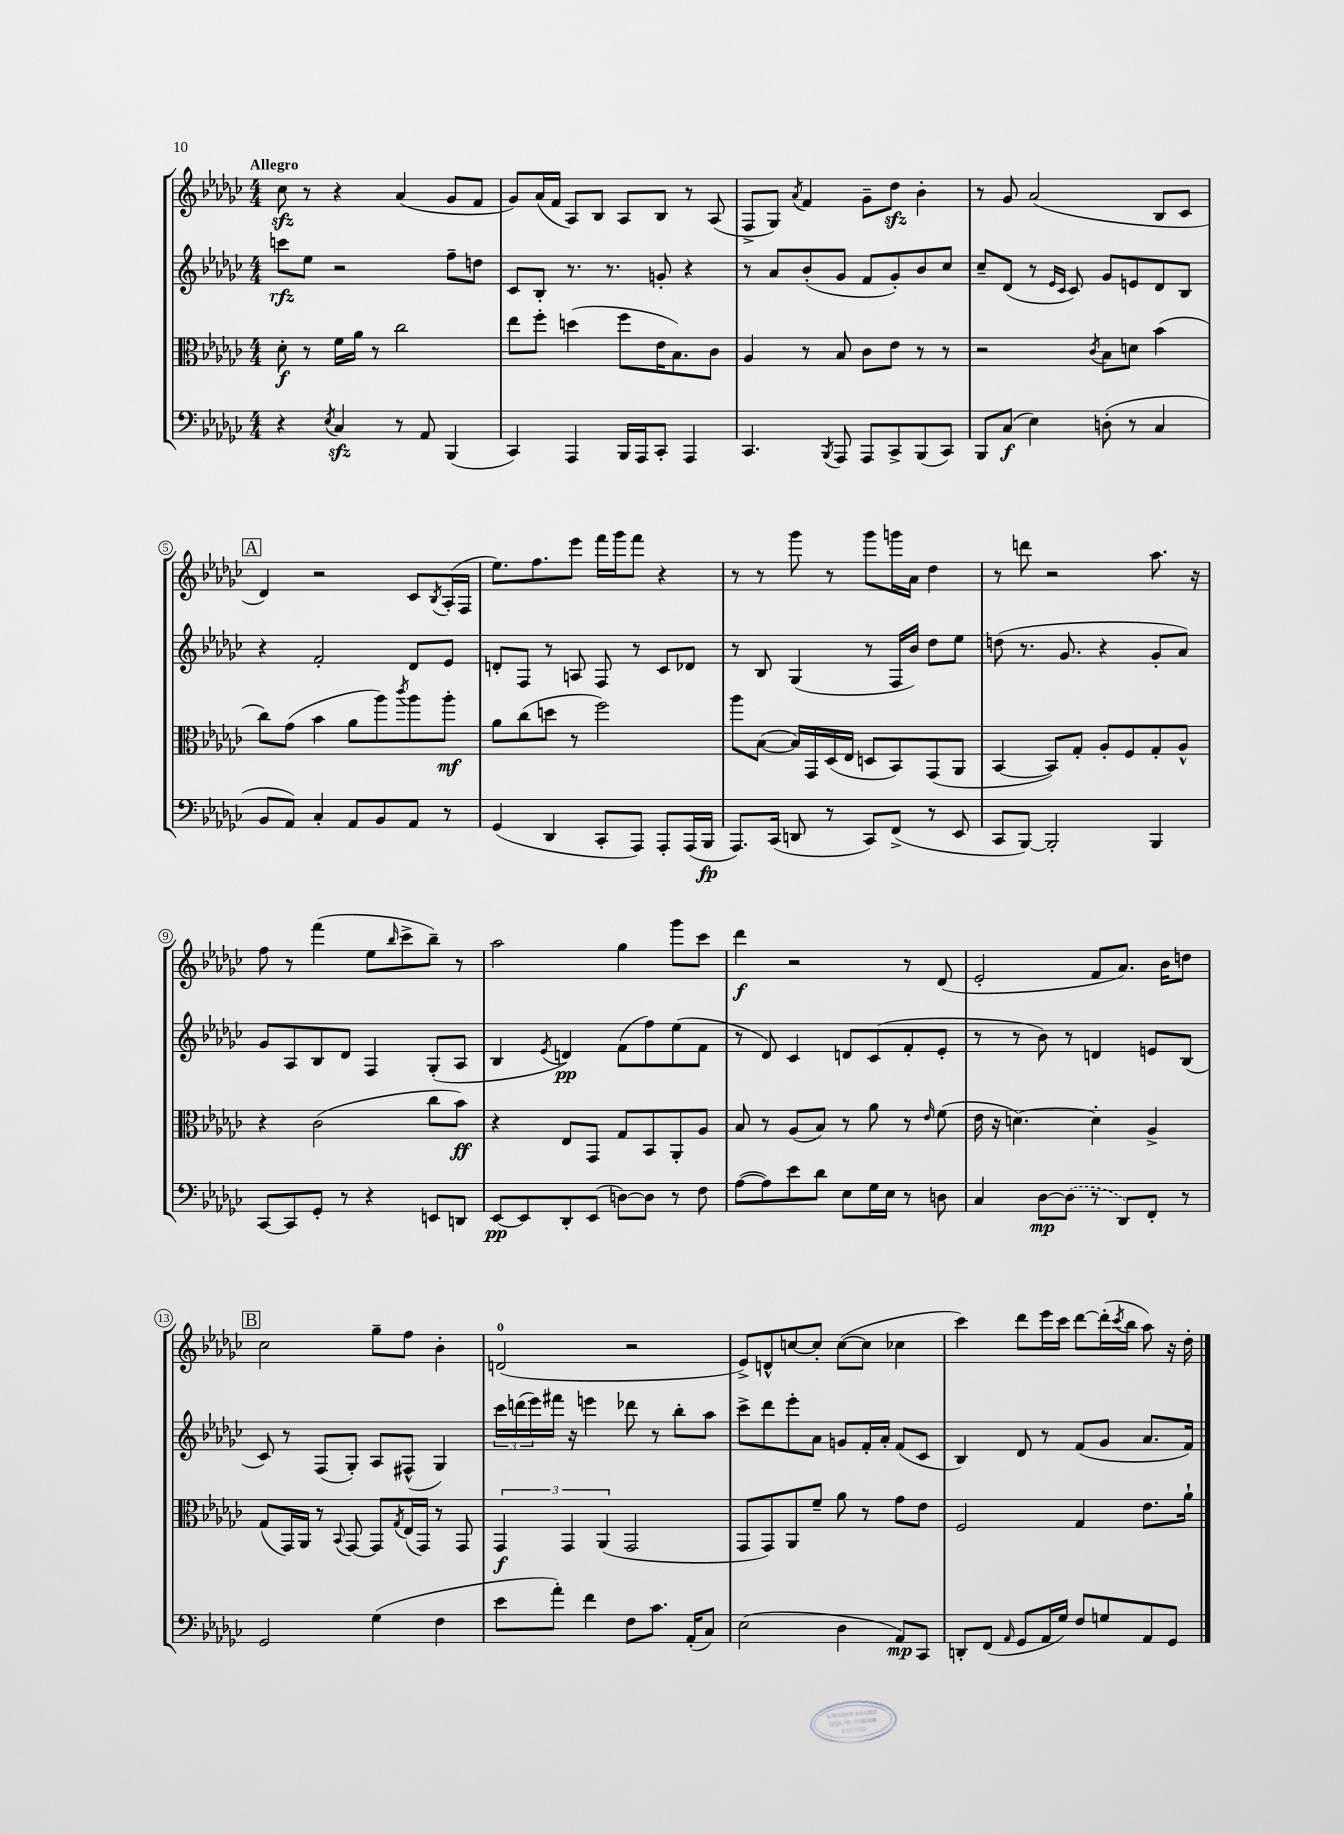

**kern	**dynam	**kern	**dynam	**kern	**dynam	**kern	**dynam
*part4	*part4	*part3	*part3	*part2	*part2	*part1	*part1
*staff4	*staff4	*staff3	*staff3	*staff2	*staff2	*staff1	*staff1
*clefF4	*	*clefC3	*	*clefG2	*	*clefG2	*
*k[b-e-a-d-g-c-]	*	*k[b-e-a-d-g-c-]	*	*k[b-e-a-d-g-c-]	*	*k[b-e-a-d-g-c-]	*
*M4/4	*	*M4/4	*	*M4/4	*	*M4/4	*
=1	=1	=1	=1	=1	=1	=1	=1
!	!	!	!	!	!	!LO:TX:a:B:t=Allegro	!
4r	.	8d-'\	f	8cccn\L	rfz	8cc-zz\	.
.	.	8r	.	8ee-\J	.	8r	.
8qE-/	.	.	.	.	.	.	.
4C-zz/	.	16f\LL	.	2r	.	4r	.
.	.	16a-\JJ	.	.	.	.	.
.	.	8r	.	.	.	.	.
8r	.	2cc-\	.	.	.	(4a-/	.
8AA-/	.	.	.	.	.	.	.
(4BBB-/	.	.	.	8ff~\L	.	8g-/L	.
.	.	.	.	8ddn\J	.	8f/J	.
=2	=2	=2	=2	=2	=2	=2	=2
4CC-/)	.	8ee-\L	.	8c-/L	.	8g-/L)	.
.	.	8ff'\J	.	8B-'/J	.	(16a-/L	.
.	.	.	.	.	.	16f/JJ	.
4AAA-/	.	(4ddn\	.	8.r	.	8A-/L)	.
.	.	.	.	.	.	8B-/J	.
.	.	.	.	8.r	.	.	.
16BBB-/LL	.	8ff\L	.	.	.	8A-/L	.
16AAA-/J	.	.	.	.	.	.	.
8CC-'/J	.	16e-\K	.	8gn'/	.	8B-/J	.
.	.	8.B-\)	.	.	.	.	.
4AAA-/	.	.	.	4r	.	8r	.
.	.	8c-\J	.	.	.	(8A-/	.
=3	=3	=3	=3	=3	=3	=3	=3
4.CC-/	.	4A-/	.	8r	.	8F^/L	.
.	.	.	.	8a-/L	.	8G-/J)	.
.	.	.	.	.	.	8qa-/	.
.	.	8r	.	(8b-'/	.	4f/	.
8qBBB-/	.	.	.	.	.	.	.
8AAA-/	.	8B-/	.	8g-/J	.	.	.
8AAA-/L	.	8c-\L	.	8f/L	.	8g-~\L	.
8CC-^/	.	8e-\J	.	8g-'/)	.	8dd-zz\J	.
(8BBB-/	.	8r	.	8b-/	.	4b-'\	.
8CC-/J)	.	8r	.	8cc-/J	.	.	.
=4	=4	=4	=4	=4	=4	=4	=4
8BBB-/L	.	2r	.	8cc-~/L	.	8r	.
(8C-/J	f	.	.	(8d-/J	.	8g-/	.
4E-\)	.	.	.	8r	.	(2a-/	.
.	.	.	.	16qqe-/LL	.	.	.
.	.	.	.	16qqc-/JJ	.	.	.
.	.	.	.	8c-/)	.	.	.
.	.	8qc-/	.	.	.	.	.
(8Dn'\	.	8B-\L	.	8g-/L	.	.	.
8r	.	8dn\J	.	8en/	.	.	.
4C-/	.	(4b-\	.	8d-/	.	8B-/L	.
.	.	.	.	8B-/J	.	8c-/J	.
!!LO:LB:g=z
!!LO:REH:place=s1:t=A
=5	=5	=5	=5	=5	=5	=5	=5
8BB-/L	.	8cc-\L)	.	4r	.	4d-/)	.
8AA-/J)	.	(8g-\J	.	.	.	.	.
4C-'/	.	4b-\	.	2f'/	.	2r	.
8AA-/L	.	8a-\L	.	.	.	.	.
8BB-/	.	8aa-\)	.	.	.	.	.
.	.	8qccc-/	.	.	.	.	.
8AA-/J	.	8aa-\	.	8d-/L	.	8c-/L	.
.	.	.	.	.	.	8qB-/	.
8r	.	8aa-'\J	mf	8e-/J	.	(16A-'/L	.
.	.	.	.	.	.	16F/JJ	.
=6	=6	=6	=6	=6	=6	=6	=6
(4GG-/	.	8a-\L	.	8dn'/L	.	8.ee-\L)	.
.	.	(8cc-\	.	8F/J	.	.	.
.	.	.	.	.	.	8.ff\	.
4DD-/	.	8ddn\J	.	8r	.	.	.
.	.	8r	.	8An/	.	8eee-\J	.
8CC-'/L	.	2ff\)	.	8F/	.	16fff\LL	.
.	.	.	.	.	.	16ggg-\J	.
8AAA-/J)	.	.	.	8r	.	8fff\J	.
8AAA-'/L	.	.	.	8c-/L	.	4r	.
(16AAA-/L	.	.	.	8d-X/J	.	.	.
16BBB-/JJ	fp	.	.	.	.	.	.
=7	=7	=7	=7	=7	=7	=7	=7
8.AAA-/L)	.	8aa-\L	.	8r	.	8r	.
.	.	([8B-\J	.	8B-/	.	8r	.
(16CC-/Jk	.	.	.	.	.	.	.
8DDn/	.	16B-/LL])	.	(4G-/	.	8ggg-\	.
.	.	16GG-/	.	.	.	.	.
8r	.	(16D-/	.	.	.	8r	.
.	.	16E-/JJ	.	.	.	.	.
8CC-/L)	.	8Dn/L	.	8r	.	8ggg-\L	.
(8FF^/J	.	8BB-/)	.	16F/LL	.	16gggn\L	.
.	.	.	.	16b-/JJ)	.	16a-\JJ	.
8r	.	(8GG-/	.	8dd-\L	.	4dd-\	.
8EE-/	.	8AA-/J	.	8ee-\J	.	.	.
=8	=8	=8	=8	=8	=8	=8	=8
8CC-/L	.	[4BB-/	.	(8ddn\	.	8r	.
[8BBB-/J)	.	.	.	8.r	.	8dddn\	.
2BBB-'/]	.	8BB-/L])	.	.	.	2r	.
.	.	.	.	8.g-/	.	.	.
.	.	8G-'/J	.	.	.	.	.
.	.	8A-'/L	.	4r	.	.	.
.	.	8F/	.	.	.	.	.
4BBB-/	.	8G-'/	.	8g-'/L	.	8.aa-\	.
.	.	8A-^^/J	.	8a-/J)	.	.	.
.	.	.	.	.	.	16r	.
!!LO:LB:g=z
=9	=9	=9	=9	=9	=9	=9	=9
[8CC-/L	.	4r	.	8g-/L	.	8ff\	.
8CC-/]	.	.	.	8A-/	.	8r	.
8GG-'/J	.	(2c-\	.	8B-/	.	(4fff\	.
8r	.	.	.	8d-/J	.	.	.
4r	.	.	.	4F/	.	8ee-\L	.
.	.	.	.	.	.	16qqbb-/	.
.	.	.	.	.	.	8ccc-^\	.
8EEn/L	.	8cc-\L	.	(8G-'/L	.	8bb-~\J)	.
8DDn/J	.	8b-\J)	ff	8A-/J	.	8r	.
=10	=10	=10	=10	=10	=10	=10	=10
[8EE-/L	pp	4r	.	4B-/	.	2aa-\	.
8EE-/]	.	.	.	.	.	.	.
.	.	.	.	8qe-/	.	.	.
8DD-'/	.	8E-/L	.	4dn/)	pp	.	.
(8EE-/J	.	8GG-/J	.	.	.	.	.
[8Dn\L)	.	8G-/L	.	(8f\L	.	4gg-\	.
8D\J]	.	8BB-/	.	8ff\)	.	.	.
8r	.	8AA-'/	.	(8ee-\	.	8ggg-\L	.
8F\	.	8A-/J	.	8f\J	.	8ccc-\J	.
=11	=11	=11	=11	=11	=11	=11	=11
([8A-\L	.	8B-/	.	8r	.	4ddd-\	f
8A-\])	.	8r	.	8d-/)	.	.	.
8e-\	.	(8A-/L	.	4c-/	.	2r	.
8d-\J	.	8B-/J)	.	.	.	.	.
8E-\L	.	8r	.	8dn/L	.	.	.
16G-\L	.	8a-\	.	(8c-/	.	.	.
16E-\JJ	.	.	.	.	.	.	.
8r	.	8r	.	8f'/	.	8r	.
.	.	16qqe-/	.	.	.	.	.
8Dn\	.	(8f\	.	8e-'/J	.	(8d-/	.
=12	=12	=12	=12	=12	=12	=12	=12
4C-/	.	16e-\	.	8r	.	2e-'/	.
.	.	16r	.	.	.	.	.
.	.	[4.dn\)	.	8r	.	.	.
[8D-\L	mp	.	.	8b-\)	.	.	.
(8D-\J]	.	.	.	8r	.	.	.
8r	.	4d'\]	.	4dn/	.	8f/L	.
8DD-/L)	.	.	.	.	.	8.a-/J)	.
8FF'/J	.	4A-^/	.	8en/L	.	.	.
.	.	.	.	.	.	16b-\KL	.
8r	.	.	.	(8B-/J	.	8ddn\J	.
!!LO:LB:g=z
!!LO:REH:place=s1:t=B
=13	=13	=13	=13	=13	=13	=13	=13
2GG-/	.	(8G-/L	.	8c-/)	.	2cc-\	.
.	.	16GG-/L)	.	8r	.	.	.
.	.	16AA-/JJ	.	.	.	.	.
.	.	8r	.	(8F/L	.	.	.
.	.	8qqBB-/	.	.	.	.	.
.	.	[8GG-/	.	8G-'/J)	.	.	.
(4G-\	.	8GG-/L]	.	8A-/L	.	8gg-~\L	.
.	.	8qG-/	.	.	.	.	.
.	.	(16E-/L	.	(8F#X^^/J	.	8ff\J	.
.	.	16GG-/JJ)	.	.	.	.	.
4F\	.	8r	.	4G-/)	.	4b-'\	.
.	.	8GG-/	.	.	.	.	.
=14	=14	=14	=14	=14	=14	=14	=14
8e-\L	.	6GG-/	f	24ccc-\LL	.	(2dn/	.
.	.	.	.	(24dddn\	.	.	.
.	.	.	.	24eee-\)	.	.	.
8a-'\J)	.	.	.	16fff#X\JJ	.	.	.
.	.	6GG-/	.	.	.	.	.
.	.	.	.	16r	.	.	.
4f\	.	.	.	4eeen\	.	.	.
.	.	(6AA-/	.	.	.	.	.
8F\L	.	2GG-/	.	8ddd-X\	.	2r	.
8.c-\J	.	.	.	8r	.	.	.
.	.	.	.	8bb-'\L	.	.	.
(16AA-'/KL	.	.	.	.	.	.	.
8C-/J)	.	.	.	8aa-\J	.	.	.
=15	=15	=15	=15	=15	=15	=15	=15
(2E-\	.	8GG-/L	.	8ccc-^\L	.	8e-^/L)	.
.	.	8GG-/)	.	8ddd-\	.	8dn^^/	.
.	.	8AA-/	.	8eee-'\	.	[8ccn/	.
.	.	8f~/J	.	8a-\J	.	8cc'/J]	.
4D-\	.	8a-\	.	8gn/L	.	([8cc\L	.
.	.	8r	.	16f'/L	.	8cc\J]	.
.	.	.	.	16a-'/JJ	.	.	.
8AA-/L)	mp	8g-\L	.	(8f/L	.	4cc-X\	.
8CC-/J	.	8e-\J	.	8c-/J	.	.	.
=16	=16	=16	=16	=16	=16	=16	=16
8DDn'/L	.	2F/	.	4B-/)	.	4ccc-\)	.
(8FF/J	.	.	.	.	.	.	.
16qqAA-/	.	.	.	.	.	.	.
8GG-/L	.	.	.	8d-/	.	8ddd-\L	.
16AA-/L	.	.	.	8r	.	16eee-\L	.
16G-/JJ)	.	.	.	.	.	16ccc-\JJ	.
8F/L	.	4G-/	.	(8f/L	.	[8ddd-\L	.
8Gn/	.	.	.	8g-/J	.	(16ddd-'\L]	.
.	.	.	.	.	.	8qccc-/	.
.	.	.	.	.	.	16bb-\JJ	.
8AA-/	.	8.e-\L	.	8.a-/L	.	8aa-\)	.
8GG-/J	.	.	.	.	.	16r	.
.	.	16a-`\Jk	.	16f/Jk)	.	16dd-'\	.
==	==	==	==	==	==	==	==
*-	*-	*-	*-	*-	*-	*-	*-
